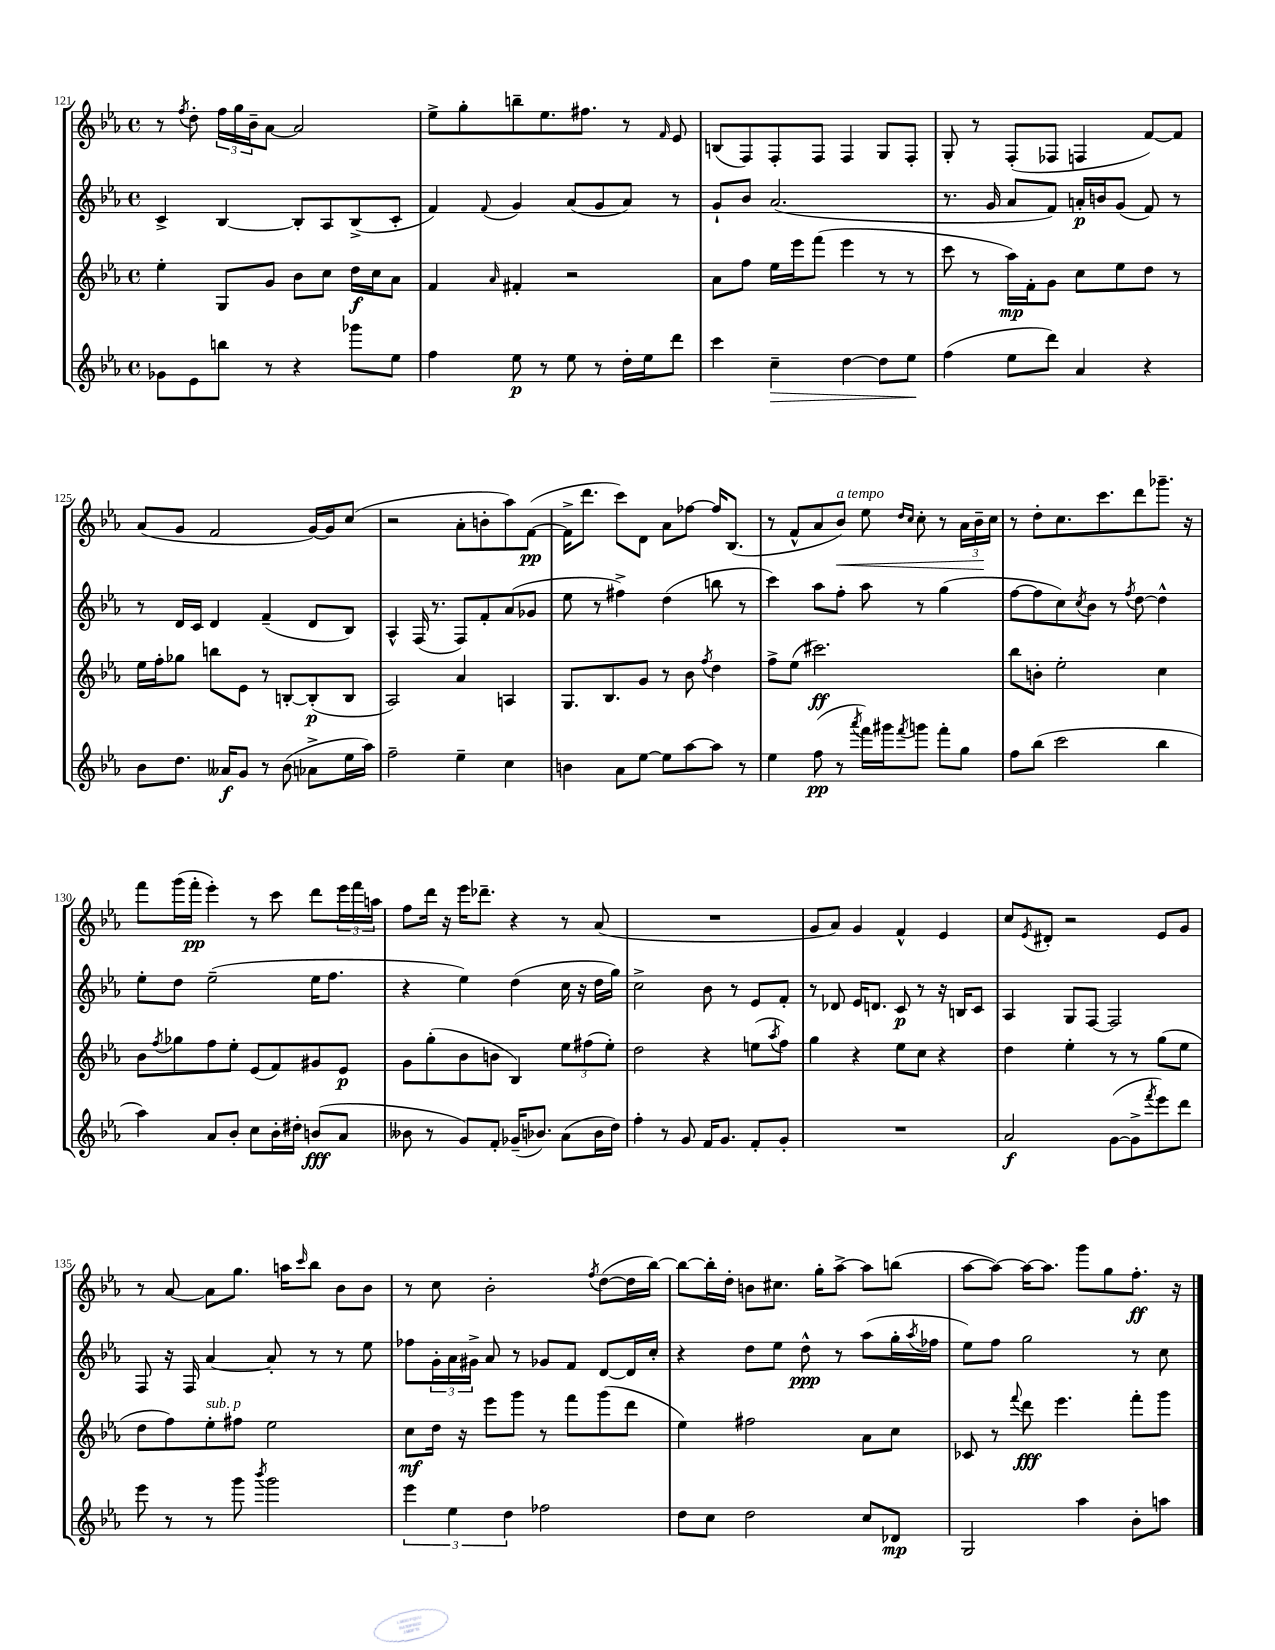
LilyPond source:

<<
\new StaffGroup <<
\new Staff = "s0" {
    \clef treble \key ees \major \defaultTimeSignature \time 4/4
    r8 \acciaccatura { f''8 } d''8-. \tuplet 3/2 { f''16 g''16 bes'16-- } aes'8~ aes'2 |
    ees''8-> g''8-. b''8-- ees''8. fis''8. r8 \grace { f'16 } ees'8 |
    b8( f8) f8-. f8 f4 g8 f8-. |
    g8-. r8 f8-.( fes8 f4 f'8~) f'8 |
    aes'8( g'8 f'2 g'16~) g'16 c''8( |
    r2 aes'8-. b'8-. aes''8) f'8~\pp( |
    f'16-> d'''8. c'''8) d'8 aes'8 fes''8~ fes''16 bes8.( |
    r8 f'8-^ aes'8 bes'8\<^\markup { \italic "a tempo" }) ees''8 \grace { d''16 c''16 } c''8-. r8 \tuplet 3/2 { aes'16 bes'16--\! c''16 } |
    r8 d''8-. c''8. c'''8. d'''8 ges'''8.-- r16 |
    f'''8 g'''16( f'''16-.\pp ees'''4-.) r8 c'''8 d'''8 \tuplet 3/2 { ees'''16 f'''16 a''16 } |
    f''8 d'''16 r16 ees'''16 des'''8.-- r4 r8 aes'8( |
    R1 |
    g'8 aes'8) g'4 f'4-^ ees'4 |
    c''8 \acciaccatura { ees'8 } dis'8-. r2 ees'8 g'8 |
    r8 aes'8~ aes'8 g''8. a''16 \grace { c'''16 } bes''8 bes'8 bes'8 |
    r8 c''8 bes'2-. \acciaccatura { f''8 } d''8~( d''16 bes''16~) |
    bes''8~ bes''16-. d''16-. b'8 cis''8. g''16-. aes''8~-> aes''8 b''8( |
    aes''8~ aes''8~) aes''16~ aes''8. g'''8 g''8 f''8.-.\ff r16 \bar "|." |
}
\new Staff = "s1" {
    \clef treble \key ees \major \defaultTimeSignature \time 4/4
    c'4-> bes4~ bes8-. aes8 bes8->( c'8-. |
    f'4) \appoggiatura { f'8 } g'4 aes'8( g'8 aes'8) r8 |
    g'8-! bes'8 aes'2.( |
    r8. g'16 aes'8 f'8) a'16-.\p b'16 g'8( f'8) r8 |
    r8 d'16 c'16 d'4 f'4--( d'8 bes8) |
    aes4-^ f16( r8. f8) f'8-. aes'8( ges'8 |
    ees''8 r8 fis''4->) d''4( b''8 r8 |
    c'''4) aes''8 f''8-. aes''8 r8 g''4( |
    f''8~ f''8 c''8) \acciaccatura { c''8 } bes'8 r8 \acciaccatura { f''8 } d''8~ d''4-^ |
    ees''8-. d''8 ees''2--( ees''16 f''8. |
    r4 ees''4) d''4( c''16 r16 d''16 g''16) |
    c''2-> bes'8 r8 ees'8 f'8-. |
    r8 des'8 ees'16 d'8. c'8\p r8 r16 b16 c'8 |
    aes4 g8 f8~ f2 |
    f8 r16 f16 aes'4~ aes'8-. r8 r8 ees''8 |
    fes''8 \tuplet 3/2 { g'16-. aes'16 gis'16-> } aes'8 r8 ges'8 f'8 d'8~ d'16 c''16-. |
    r4 d''8 ees''8 d''8-^\ppp r8 aes''8( g''16-. \acciaccatura { aes''8 } fes''16 |
    ees''8) f''8 g''2 r8 c''8 \bar "|." |
}
\new Staff = "s2" {
    \clef treble \key ees \major \defaultTimeSignature \time 4/4
    ees''4-. g8 g'8 bes'8 c''8 d''16\f c''16 aes'8 |
    f'4 \grace { aes'16 } fis'4-. r2 |
    aes'8 f''8 ees''16 ees'''16 f'''8( ees'''4 r8 r8 |
    c'''8 r8 aes''16\mp) f'16-. g'8 c''8 ees''8 d''8 r8 |
    ees''16 f''16-. ges''8 b''8 ees'8 r8 b8~-. b8-.\p( b8 |
    aes2) aes'4 a4 |
    g8. bes8. g'8 r8 bes'8 \acciaccatura { f''8 } d''4 |
    f''8-> ees''8( cis'''2.\ff) |
    bes''8 b'8-. ees''2-. c''4 |
    bes'8 \acciaccatura { f''8 } ges''8 f''8 ees''8-. ees'8( f'8) gis'8 ees'8\p |
    g'8 g''8-.( bes'8 b'8 bes4) \tuplet 3/2 { ees''8 fis''8( ees''8-.) } |
    d''2 r4 e''8( \acciaccatura { aes''8 } f''8) |
    g''4 r4 ees''8 c''8 r4 |
    d''4 ees''4-. r8 r8 g''8( ees''8 |
    d''8 f''8) ees''8-.^\markup { \italic "sub. p" } fis''8 ees''2 |
    c''8\mf d''16 r16 ees'''8 g'''8 r8 f'''8 g'''8( d'''8 |
    ees''4) fis''2 aes'8 c''8 |
    ces'8 r8 \appoggiatura { f'''8 } d'''8\fff ees'''4. f'''8-. g'''8 \bar "|." |
}
\new Staff = "s3" {
    \clef treble \key ees \major \defaultTimeSignature \time 4/4
    ges'8 ees'8 b''8 r8 r4 ges'''8 ees''8 |
    f''4 ees''8\p r8 ees''8 r8 d''16-. ees''16 d'''8 |
    c'''4 c''4--\> d''4~ d''8 ees''8\! |
    f''4( ees''8 d'''8) aes'4 r4 |
    bes'8 d''8. aeses'16\f g'8 r8 bes'8( aes'8-> ees''16 aes''16) |
    f''2-- ees''4-- c''4 |
    b'4 aes'8 ees''8~ ees''8 aes''8~ aes''8 r8 |
    ees''4 f''8\pp( r8 \acciaccatura { aes'''8 } f'''16) gis'''16 \acciaccatura { f'''8 } g'''8 f'''8-. g''8 |
    f''8 bes''8( c'''2 bes''4 |
    aes''4) aes'8 bes'8-. c''8 bes'16-. dis''16-. b'8\fff( aes'8 |
    beses'8 r8 g'8) f'8-. ges'16--( bes'8.) aes'8( bes'16 d''16) |
    f''4-. r8 g'8 f'16 g'8. f'8-. g'8-. |
    R1 |
    aes'2\f g'8~( g'8-> \acciaccatura { f'''8 } ees'''8) d'''8 |
    ees'''8 r8 r8 g'''8 \acciaccatura { bes'''8 } g'''2 |
    \tuplet 3/2 { ees'''4 ees''4 d''4 } fes''2 |
    d''8 c''8 d''2 c''8 des'8\mp |
    g2 aes''4 bes'8-. a''8 \bar "|." |
}
>>
>>
\layout { \context { \Score currentBarNumber = #121 } }
